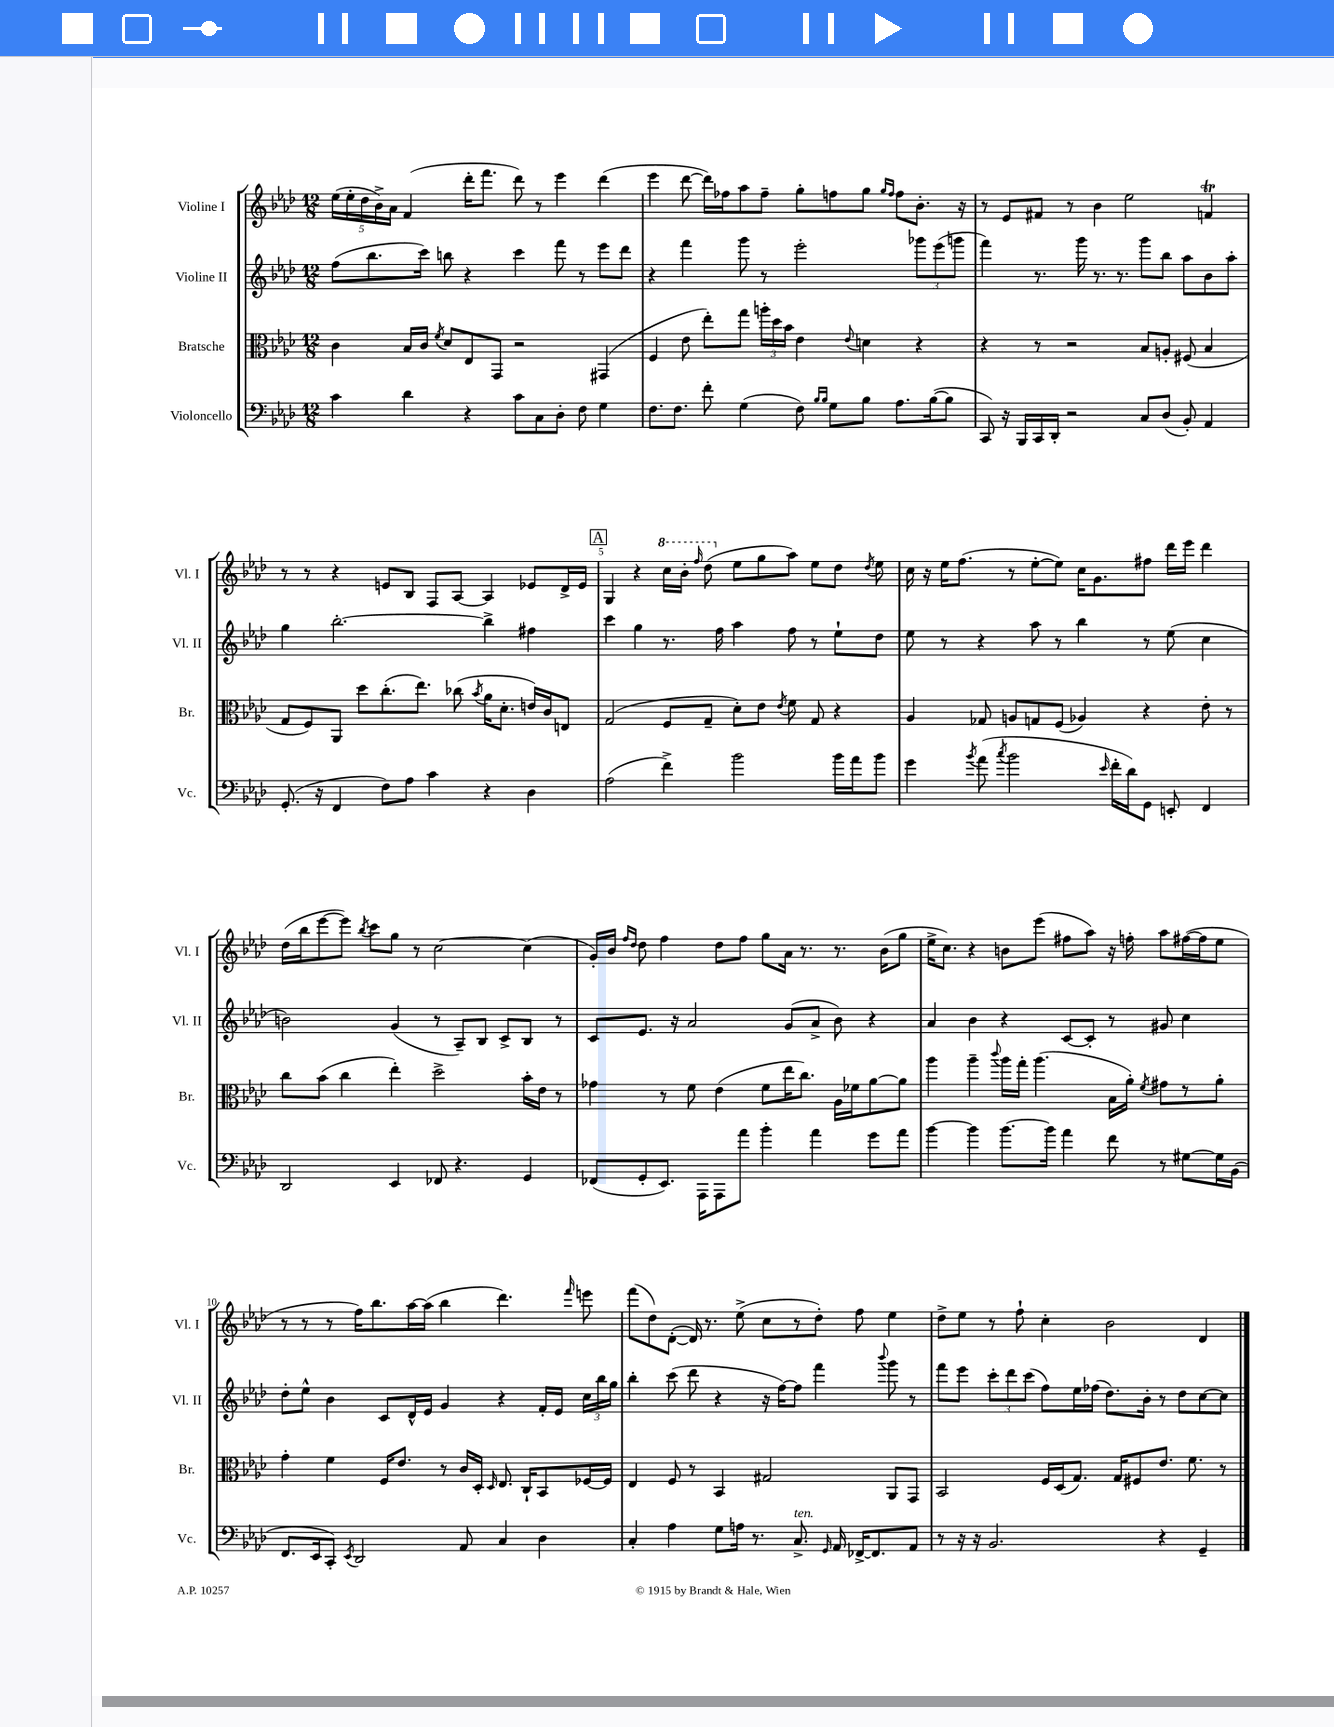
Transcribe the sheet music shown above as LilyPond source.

<<
\new StaffGroup <<
\new Staff = "s0" \with { instrumentName = "Violine I" shortInstrumentName = "Vl. I" } {
    \clef treble \key aes \major \numericTimeSignature \time 12/8
    \autoBeamOff \tuplet 5/4 { ees''16[( ees''16-. des''16 bes'16->) aes'16] } f'4( des'''16[-. f'''8.] des'''8) r8 ees'''4 des'''4( |
    ees'''4 des'''8~ des'''16[) fes''16 aes''8 fes''8]-- g''8[-. f''8 g''8] \grace { g''16[ f''16] } f''8[ bes'8.]-. r16 |
    r8 ees'8[ fis'8] r8 bes'4 ees''2 f'4\trill |
    r8 r8 r4 e'8[ bes8] f8[ aes8]~ aes4 ees'8[ des'16-> ees'16] |
    \mark \markup { \box "A" } g4 r4 \ottava #1 c'''16[ bes''16]-. \grace { f'''16 } des'''8( \ottava #0 ees''8[ g''8 aes''8]) ees''8[ des''8] \acciaccatura { des''8 } ees''8 |
    c''16 r16 ees''16[ f''8.]( r8 ees''8[~-. ees''8]) c''16[ g'8. fis''8] des'''16[ ees'''16] des'''4 |
    des''16[( bes''16 ees'''8~ ees'''8]) \acciaccatura { bes''8 } c'''8[ g''8] r8 c''2~ c''4( |
    g'16[-.) bes'16] \grace { f''16[ des''16] } des''8 f''4 des''8[ f''8] g''8[ aes'16] r8. r8. bes'16[( g''8] |
    ees''16[-> c''8.]) r4 b'8[ ees'''8]( fis''8[ aes''8]) r16 f''16-. aes''8[ fis''16~( fis''16 ees''8] |
    r8 r8 r8 f''16[) bes''8. aes''16~ aes''16]( bes''4 des'''4.) \grace { f'''16 } e'''8 |
    f'''8[( des''8) des'8]~-.( des'16) r8. ees''8->( c''8[ r8 des''8]-.) f''8 ees''4 |
    des''8[-> ees''8] r8 f''8-! c''4-. bes'2 des'4 \bar "|." |
}
\new Staff = "s1" \with { instrumentName = "Violine II" shortInstrumentName = "Vl. II" } {
    \clef treble \key aes \major \numericTimeSignature \time 12/8
    \autoBeamOff f''8[( bes''8. c'''16]) b''8 r4 c'''4 f'''8 r8 ees'''8[ des'''8] |
    r4 f'''4 g'''8 r8 ees'''2-. \tuplet 3/2 { ges'''8[ ees'''8( g'''8] } |
    f'''4) r8. g'''16 r8. r8. g'''8[ bes''8] aes''8[ bes'8 aes''8]-. |
    g''4 bes''2.~-. bes''4-> fis''4 |
    \mark \markup { \box "A" } c'''4 g''4 r8. f''16 aes''4 f''8 r8 ees''8[-! des''8] |
    ees''8 r8 r4 aes''8 r8 bes''4 r8 ees''8( c''4 |
    b'2) g'4( r8 aes8[--) bes8] c'8[-> bes8] r8 |
    c'8[ ees'8.] r16 aes'2 g'8[( aes'8]-> bes'8) r4 |
    aes'4 bes'4 r4 c'8[~ c'8]-. r8 gis'8 c''4 |
    des''8[-. ees''8]-^ bes'4 c'8[ des'16-^ ees'16] g'4 r4 f'16[-. ees'16] \tuplet 3/2 { c''16[ bes''16 g''16] } |
    bes''4-. c'''8( des'''8 r4 r16 f''16[~) f''8] f'''4 \appoggiatura { bes'''8 } g'''8 r8 |
    f'''8[ ees'''8] \tuplet 3/2 { c'''8[-. des'''8 c'''8]( } f''8[) ees''16 fes''16]( des''8.[) bes'16]-. r8 des''8[ c''8~ c''8] \bar "|." |
}
\new Staff = "s2" \with { instrumentName = "Bratsche" shortInstrumentName = "Br." } {
    \clef alto \key aes \major \numericTimeSignature \time 12/8
    \autoBeamOff c'4 bes16[ c'16] \acciaccatura { f'8 } des'8[ ees8 g,8] r2 gis,4( |
    f4 ees'8 ees''8[-.) g''8] \tuplet 3/2 { a''16[-. des''16 bes'16] } ees'4 \appoggiatura { ees'8 } d'4 r4 |
    r4 r8 r2 bes8[ a8]-. fis8( bes4 |
    g8[ f8) aes,8] des''8[ c''8.-.( ees''8.]) ces''8( \acciaccatura { bes'8 } aes'16[ des'8.]-. e'16[) c'16 e8] |
    \mark \markup { \box "A" } g2( f8[ g8]-- des'8[-.) ees'8] \acciaccatura { ees'8 } f'8 g8 r4 |
    aes4 ges8 a8[ g8 f8]( aes4) r4 ees'8-. r8 |
    c''8[ bes'8]( c''4 ees''4-.) des''2-> bes'16[-. ees'16] r8 |
    ges'4 r8 f'8 ees'4( f'8[ ees''16 c''8.]) aes16[ fes'16 aes'8~ aes'8] |
    aes''4 aes''4-- \appoggiatura { c'''8 } aes''16[ g''16]-. aes''4.( bes16[ aes'16]-.) \acciaccatura { f'8 } gis'8[ r8 aes'8]-. |
    g'4-. f'4 f16[ ees'8.] r8 c'16[ des16]-. \grace { des16 } ees8. c16[-! bes,8 fes16~ fes16] |
    ees4 f8 r8 bes,4 gis2 aes,8[ g,8] |
    bes,2 f16[ des16( g8.]) g16[ fis8 ees'8.] f'8. r8 \bar "|." |
}
\new Staff = "s3" \with { instrumentName = "Violoncello" shortInstrumentName = "Vc." } {
    \clef bass \key aes \major \numericTimeSignature \time 12/8
    \autoBeamOff c'4 des'4 r4 c'8[ c8 des8]-. f8 g4 |
    f8.[ f8.] f'8-. g4( f8) \grace { bes16[ bes16] } g8[ bes8] aes8.[ bes16~( bes8] |
    c,8) r16 bes,,16[ c,16 des,16]-. r2 c8[ des8]( bes,8-.) aes,4 |
    g,8.-.( r16 f,4 f8[) aes8] c'4 r4 des4 |
    \mark \markup { \box "A" } aes2( f'4->) bes'2 bes'16[ aes'16 bes'8] |
    g'4 \acciaccatura { bes'8 } aes'8( \acciaccatura { c''8 } bes'2 \grace { ees'16 } f'16[-. des'16) g,8] e,8-. f,4 |
    des,2 ees,4 fes,8 r4. g,4 |
    fes,8[( g,8-. ees,8.]) aes,,16[ aes,,8 aes'8] bes'4-. aes'4 g'8[ aes'8] |
    bes'4~ bes'4 bes'8.[~ bes'16] aes'4 f'8 r8 gis8[~ gis16 bes,16]( |
    f,8.[ ees,16 c,8]-.) \acciaccatura { ees,8 } des,2 aes,8 c4 des4 |
    c4-. aes4 g8[ a16] r8. c8.->^\markup { \italic "ten." } \grace { g,16 } aes,16 fes,16[~-> fes,8. aes,8] |
    r8 r16 r16 bes,2. r4 g,4-- \bar "|." |
}
>>
>>
\layout { \context { \Score \override BarNumber.break-visibility = ##(#f #t #t) barNumberVisibility = #(every-nth-bar-number-visible 5) } }
